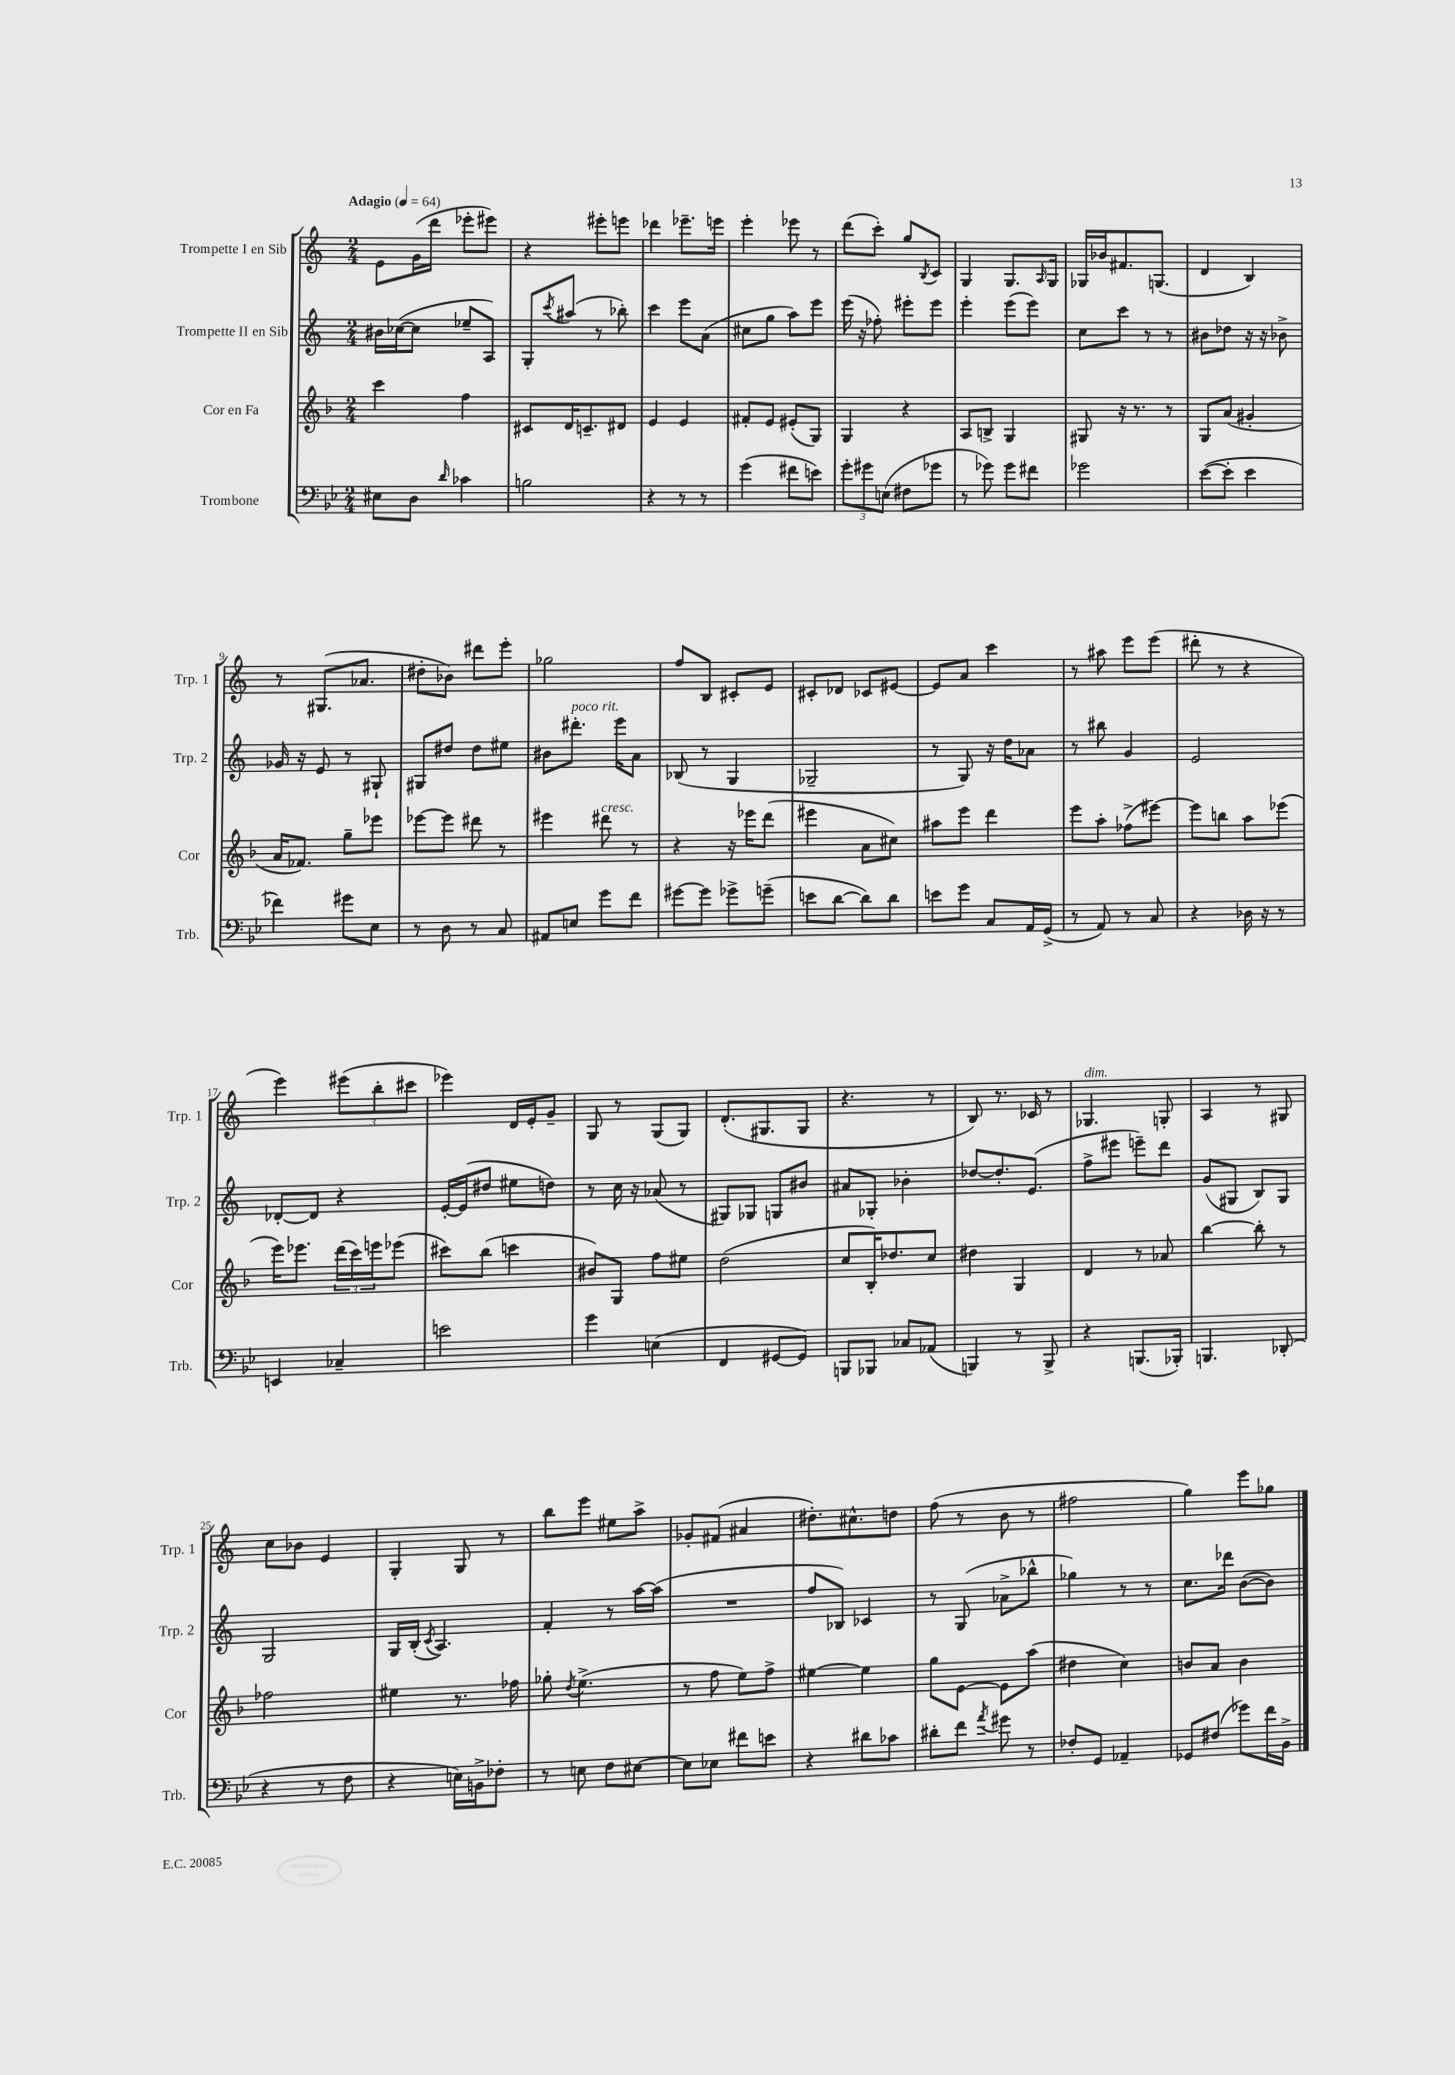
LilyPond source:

<<
\new StaffGroup <<
\new Staff = "s0" \with { instrumentName = "Trompette I en Sib" shortInstrumentName = "Trp. 1" } {
    \clef treble \key c \major \numericTimeSignature \time 2/4 \tempo "Adagio" 4 = 64
    e'8 g'16( d'''16 ees'''8-. eis'''8) |
    r4 eis'''8-. e'''8 |
    des'''4 ees'''8.-- e'''16 |
    e'''4-. ees'''8 r8 |
    d'''8( c'''8-.) g''8 \acciaccatura { b8 } c'8 |
    g4 g8. \grace { a16 } g16 |
    ges16 bes'16 fis'8. g8.( |
    d'4 b4) |
    r8 gis8.( aes'8. |
    dis''8-. bes'8) dis'''8 e'''8-. |
    ges''2 |
    f''8 b8 cis'8-. e'8 |
    cis'8-. des'8 ces'8 eis'8~ |
    eis'8 a'8 c'''4 |
    r8 ais''8 e'''8 e'''8( |
    dis'''8-. r8 r4 |
    e'''4) \tuplet 3/2 { eis'''8( b''8-. cis'''8 } |
    ees'''4) d'16 e'16-. g'8-- |
    g8 r8 g8( g8) |
    d'8.-.( gis8. gis8 |
    r4. r8 |
    b8) r8. ces'16 r8 |
    ges4.^\markup { \italic "dim." } g8-. |
    a4 r8 gis8 |
    c''8 bes'8 e'4 |
    g4-. g8 r8 |
    b''8 e'''8 eis''8 a''8-> |
    ges'8-. fis'8( ais'4 |
    dis''8.-.) cis''8.-^ d''8 |
    f''8( r8 b'8 r8 |
    fis''2 |
    g''4) e'''8 ges''8 \bar "|." |
}
\new Staff = "s1" \with { instrumentName = "Trompette II en Sib" shortInstrumentName = "Trp. 2" } {
    \clef treble \key c \major \numericTimeSignature \time 2/4
    bis'16 ces''16~( ces''8 ees''8-- a8) |
    g8-. \acciaccatura { c'''8 } ais''8( r8 bes''8-.) |
    c'''4 e'''8 a'8( |
    cis''8 g''8 a''8) e'''8 |
    e'''16( r16 fes''8-.) eis'''8-. eis'''8 |
    e'''4-. e'''8( e'''8) |
    c''8 c'''8 r8 r8 |
    bis'8 des''8 r16 r16 bes'8-> |
    ges'16 r16 e'8 r8 gis8-! |
    gis8 dis''8 dis''8 eis''8 |
    bis'8 dis'''8.-.^\markup { \italic "poco rit." } e'''16 a'8 |
    bes8( r8 g4 |
    ges2-- |
    r8 g8) r16 d''16 aes'8 |
    r8 bis''8 g'4 |
    e'2 |
    des'8~-. des'8 r4 |
    e'16~-. e'16( dis''8 eis''8 d''8) |
    r8 c''16 r16 aes'8( r8 |
    gis8) ges8 g8 bis'8 |
    ais'8 ges8-. bes'4-. |
    des''8~ des''8.-. e'8.( |
    f''8-> eis'''8 e'''8--) d'''8 |
    g'8( gis8 b8) gis8 |
    g2 |
    g16 b16-.( \acciaccatura { c'8 } a4.) |
    f'4-. r8 a''16~ a''16( |
    R2 |
    f''8 bes8) ces'4 |
    r8 g8( aes'8-> bes''8-^ |
    ges''4) r8 r8 |
    c''8. des'''16 b'8~( b'8) \bar "|." |
}
\new Staff = "s2" \with { instrumentName = "Cor en Fa" shortInstrumentName = "Cor" } {
    \clef treble \key f \major \numericTimeSignature \time 2/4
    c'''4 f''4 |
    cis'8 d'16 c'8.-- dis'8 |
    e'4 e'4 |
    fis'8-. e'8 eis'8-.( g8) |
    g4 r4 |
    a8 b8-> g4 |
    gis8 r16 r8. r8 |
    g8 a'8( gis'4-. |
    a'16 fes'8.) g''8-- ees'''8 |
    ees'''8~ ees'''8 dis'''8 r8 |
    eis'''4 dis'''8^\markup { \italic "cresc." } r8 |
    r4 r16 ees'''16 d'''8( |
    eis'''4 a'8 cis''8) |
    ais''8 e'''8 d'''4 |
    e'''8 a''8-. fes''8->( eis'''8~) |
    eis'''8 b''8 a''8 ees'''8( |
    e'''16) ees'''8. \tuplet 3/2 { d'''16( c'''16) e'''16 } ees'''8( |
    cis'''8) bes''8( c'''4 |
    bis'8) g8 f''8 eis''8 |
    d''2( |
    c''8 bes16-.) des''8. c''8 |
    dis''4 g4 |
    d'4 r8 aes'8 |
    bes''4~ bes''8-. r8 |
    fes''2 |
    eis''4 r8. fes''16 |
    ges''8-. \acciaccatura { d''8 } e''4.->( |
    r8 f''8 e''8) f''8-> |
    eis''4~ eis''4 |
    g''8 e'8~ e'8 a''8( |
    dis''4 c''4) |
    b'8 a'8 b'4 \bar "|." |
}
\new Staff = "s3" \with { instrumentName = "Trombone" shortInstrumentName = "Trb." } {
    \clef bass \key bes \major \numericTimeSignature \time 2/4
    eis8 d8 \grace { d'16 } ces'4 |
    b2 |
    r4 r8 r8 |
    g'4( fis'8 e'8) |
    \tuplet 3/2 { g'8-. gis'8 e8( } fis8 ges'8 |
    r8 ges'8) ges'8 fis'8 |
    ges'2 |
    ees'8~( ees'8-. ees'4 |
    fes'4) gis'8 ees8 |
    r8 d8 r8 c8 |
    ais,8 e8 g'8 f'8 |
    gis'8~ gis'8 ges'8-> g'8--( |
    e'8 d'8~ d'8) d'8 |
    e'8 g'8 c8 a,16 g,16->( |
    r8 a,8) r8 c8 |
    r4 des16 r16 r8 |
    e,4 ces4-- |
    e'2 |
    g'4 e4( |
    f,4 gis,8~ gis,8) |
    b,,8 bes,,8 ces8 aes,8( |
    b,,4) r8 b,,8-> |
    r4 b,,8.( bes,,16-.) |
    b,,4. des,8-.( |
    r4 r8 f8 |
    r4 e16) b,16-> fes8-. |
    r8 e8 f8 eis8~ |
    eis8 ees8 fis'8 e'8 |
    r4 dis'8 ces'8 |
    dis'8-. f'8 \acciaccatura { a'8 } gis'8 r8 |
    fes8-. g,8 aes,4-- |
    ges,8 fis8( ges'8) f'16 bes,16-> \bar "|." |
}
>>
>>
